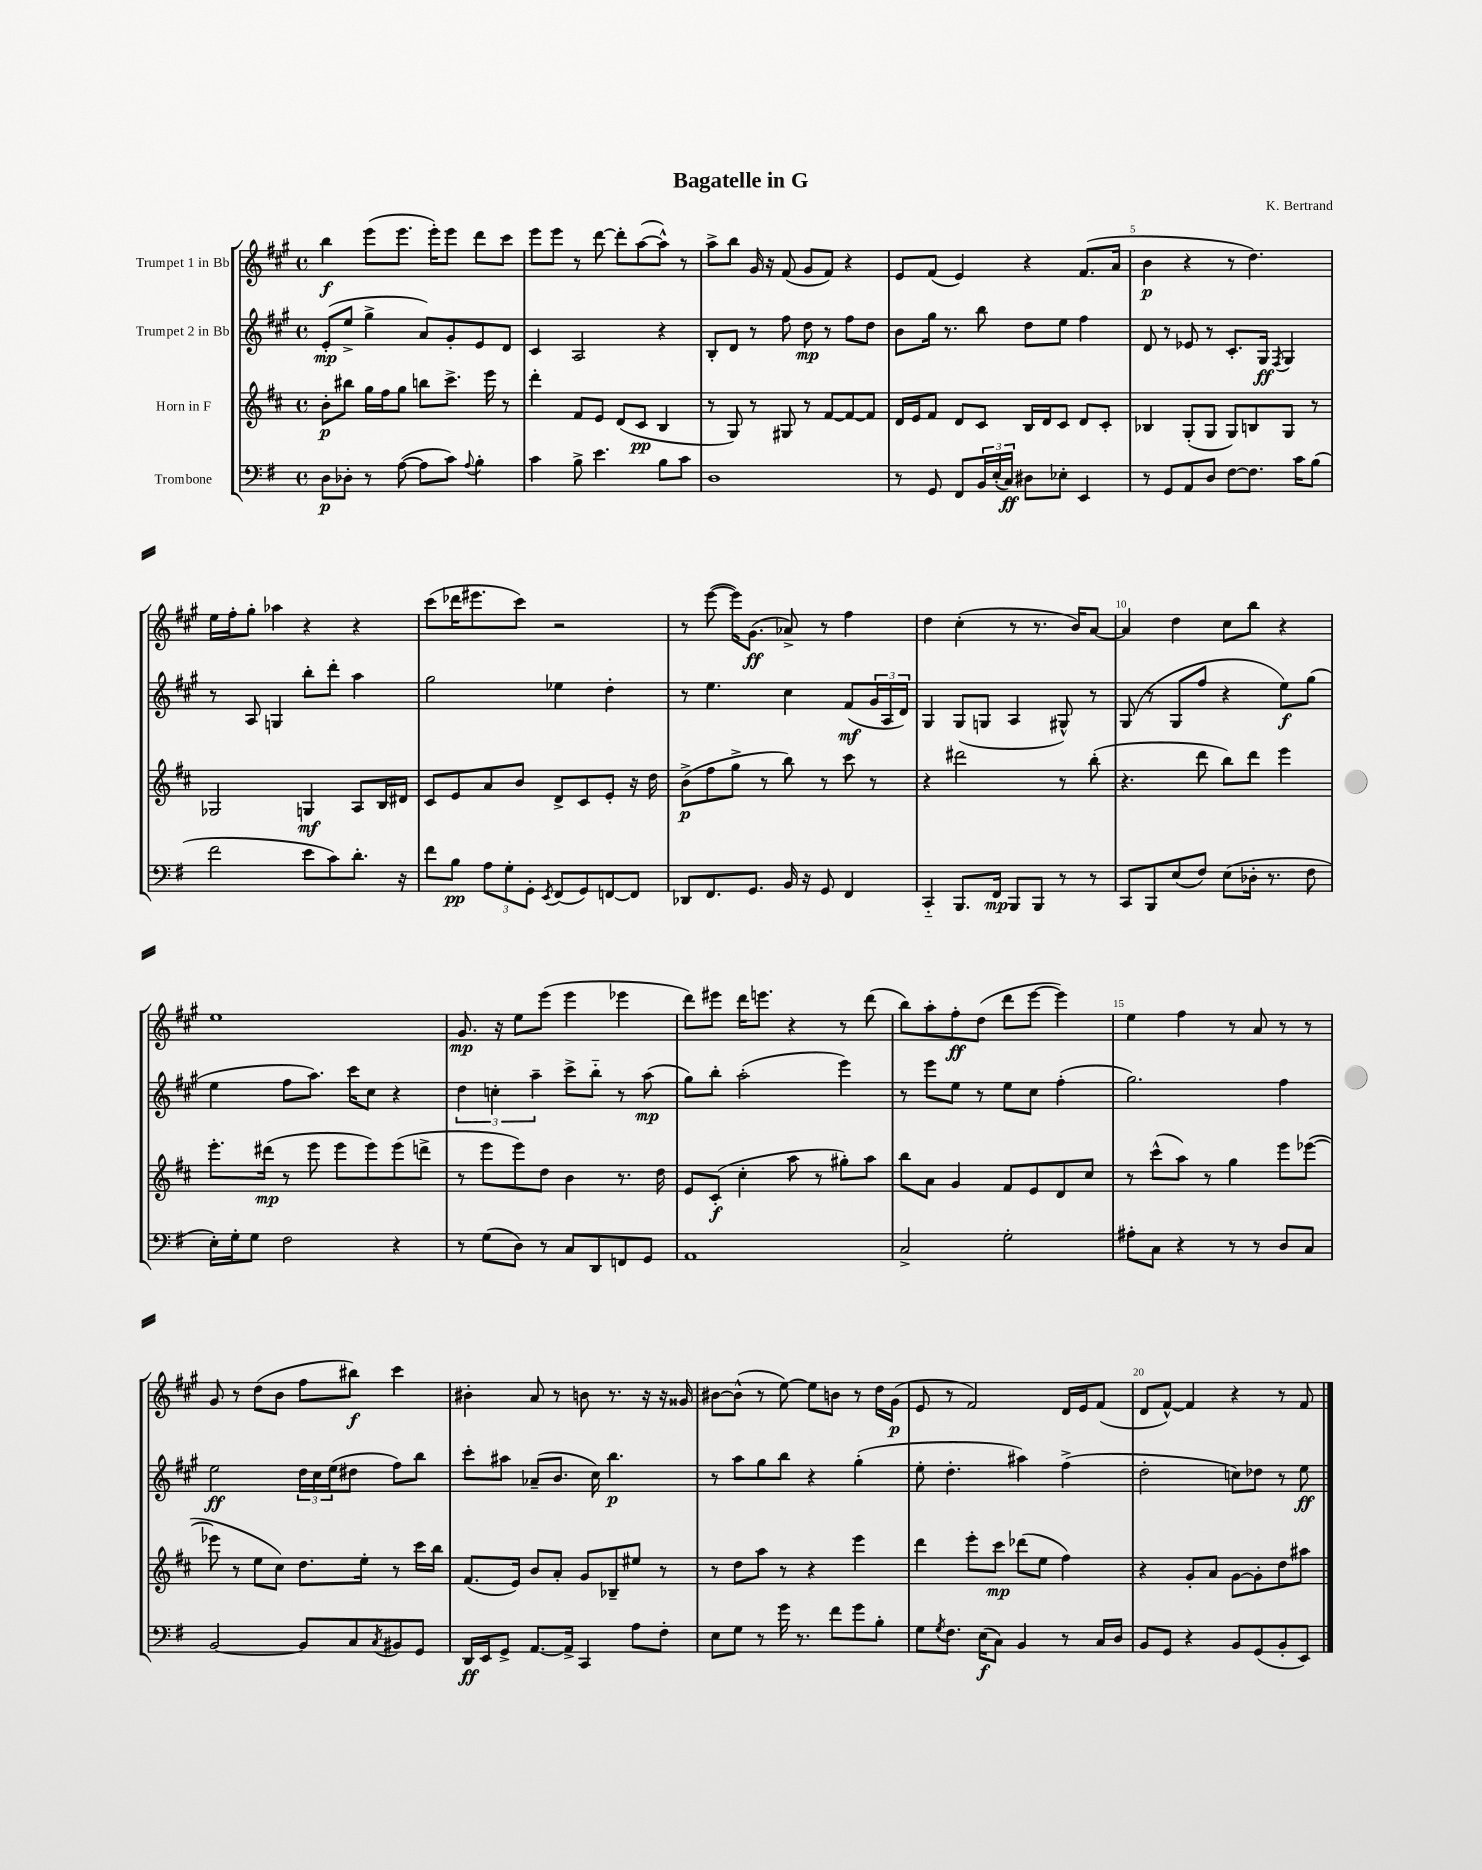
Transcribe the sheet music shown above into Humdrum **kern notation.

**kern	**kern	**kern	**kern
*staff4	*staff3	*staff2	*staff1
*clefF4	*clefG2	*clefG2	*clefG2
*k[f#]	*k[f#c#]	*k[f#c#g#]	*k[f#c#g#]
*M4/4	*M4/4	*M4/4	*M4/4
*met(c)	*met(c)	*met(c)	*met(c)
8D\L	8b'\L	(8e'/L	4bb\
8D-'\J	8bb#\J	8ee^/J	.
8r	16gg\LL	4gg#^\	(8eee\L
.	16ff#\J	.	.
([8A\	8gg\J	.	8.eee\J
8A\]L	8bb\L	8a/L)	.
.	.	.	16eee'\LK)
8c\J)	8.ccc#^\J	8g#'/	8eee\J
8qqA/	.	.	.
4B'\	.	8e/	8ddd\L
.	16eee\	.	.
.	8r	8d/J	8ccc#\J
=	=	=	=
4c\	4ddd'\	4c#/	8eee\L
.	.	.	8eee\J
8B^\	8f#/L	2A/	8r
4.e\	8e/J	.	[8ddd\
.	(8d/L	.	8ddd'\]L
.	8c#/J	.	([8aa\
8B\L	4B/	4r	8aa^^\]J)
8c\J	.	.	8r
=	=	=	=
1D	8r	8B'/L	8aa^\L
.	8G/)	8d/J	8bb\J
.	8r	8r	16g#/
.	.	.	16r
.	8G#/	8ff#\	(8f#/
.	8r	8dd\	8g#/L
.	[8f#/L	8r	8f#/J)
.	8f#/_	8ff#\L	4r
.	8f#/]J	8dd\J	.
=	=	=	=
8r	16d/LL	8b\L	8e/L
.	16e/J	.	.
8GG/	8f#/J	16gg#\Jk	(8f#/J
.	.	8.r	.
8FF#/L	8d/L	.	4e/)
24BB/L	8c#/J	8bb\	.
(24E'/	.	.	.
24C/JJ)	.	.	.
8D#\L	16B/LL	8dd\L	4r
.	16d/J	.	.
8E-'\J	8c#/J	8ee\J	.
4EE/	8d/L	4ff#\	(8.f#/L
.	8c#'/J	.	.
.	.	.	16a/Jk
=	=	=	=
8r	4B-/	8d/	4b\
8GG/L	.	8r	.
8AA/	(8G'/L	8e-/	4r
8D/J	8G/J	8r	.
[8F#\L	8G/L)	8.c#'/L	8r
8.F#\]J	8B/	.	4.dd\)
.	.	16G#/Jk	.
.	.	8qF#/	.
.	8G/J	4G#/	.
16c\LK	.	.	.
(8B\J	8r	.	.
=	=	=	=
2f#\	2G-/	8r	16ee\LL
.	.	.	16ff#'\J
.	.	8A/	8gg#'\J
.	.	4G/	4aa-\
8e\L	4G/	8bb'\L	4r
8c\)	.	8ddd'\J	.
8.d'\J	8A/L	4aa\	4r
.	16B/L	.	.
16r	16d#/JJ	.	.
=	=	=	=
8f#\L	8c#/L	2gg#\	(8ccc#\L
8B\J	8e/	.	16ddd-\K
.	.	.	8.eee#\
12A\L	8a/	.	.
12G'\	.	.	.
.	8b/J	.	8ccc#\J)
12GG'\J	.	.	.
8qEE/	.	.	.
(8FF#/L	8d^/L	4ee-\	2r
8GG/)	8c#/	.	.
[8FF/	8e'/J	4dd'\	.
8FF/]J	16r	.	.
.	16dd\	.	.
=	=	=	=
8DD-/L	(8b^\L	8r	8r
8.FF#/	8ff#\	4.ee\	([8eee\
.	8gg^\J	.	16eee\]LK)
8.GG/J	.	.	(8.g#\J
.	8r	.	.
16BB/	8bb\)	4cc#\	8a-^/)
16r	.	.	.
8GG/	8r	.	8r
4FF#/	8ccc#\	(8f#/L	4ff#\
.	8r	24g#/L	.
.	.	24A/	.
.	.	24d/JJ)	.
=	=	=	=
4CC'~/	4r	4G#/	4dd\
8.BBB/L	2ddd#\	(8G#/L	(4cc#'\
.	.	8G/J	.
16FF#/Jk	.	.	.
8BBB/L	.	4A/	8r
8BBB/J	.	.	8.r
8r	8r	8G#^^/)	.
.	.	.	16b/LK)
8r	(8bb'\	8r	[8a/J
=	=	=	=
8CC/L	4.r	(8G#/	4a/]
8BBB/	.	8r	.
(8E/	.	8G#/L	4dd\
8F#/J)	8ddd\	8ff#/J	.
(8E\L	8bb\L)	4r	8cc#\L
16D-'\Jk	8ddd\J	.	8bb\J
8.r	.	.	.
.	4eee\	8ee\L)	4r
8F#\	.	(8gg#\J	.
=	=	=	=
16E'\LL)	8.eee'\L	4ee\	1ee
16G'\J	.	.	.
8G\J	.	.	.
.	(16ddd#\Jk	.	.
2F#\	8r	8ff#\L	.
.	8eee\	8.aa\J)	.
.	8eee\L	.	.
.	.	16ccc#\LK	.
.	8eee\)	8cc#\J	.
4r	(8eee\	4r	.
.	8ddd^\J	.	.
=	=	=	=
8r	8r	6dd\	8.g#/
(8G\L	8eee\L	.	.
.	.	6cc'\	.
.	.	.	16r
8D\J)	8eee\)	.	8ee\L
.	.	6aa~\	.
8r	8dd\J	.	(8eee\J
8C/L	4b\	8ccc#^\L	4eee\
8DD/	.	8bb'~\J	.
8FF/	8.r	8r	4eee-\
8GG/J	.	(8aa\	.
.	16dd\	.	.
=	=	=	=
1AA	8e/L	8gg#\L)	8ddd\L)
.	(8c#'/J	8bb'\J	8eee#\J
.	4cc#'\	(2aa'\	16ddd\LK
.	.	.	8.eee\J
.	8aa\	.	4r
.	8r	.	.
.	8gg#'\L)	4eee\)	8r
.	8aa\J	.	(8ddd\
=	=	=	=
2C^/	8bb\L	8r	8bb\L)
.	8a\J	8eee\L	8aa'\
.	4g/	8ee\J	8ff#'\
.	.	8r	(8dd\J
2G'\	8f#/L	8ee\L	8ddd\L
.	8e/	8cc#\J	[8eee\J
.	8d/	(4ff#'\	4eee\])
.	8cc#/J	.	.
=	=	=	=
8A#'\L	8r	2.gg#\)	4ee\
8C\J	(8ccc#^^\L	.	.
4r	8aa\J)	.	4ff#\
.	8r	.	.
8r	4gg\	.	8r
8r	.	.	8a/
8D/L	8eee\L	4ff#\	8r
8C/J	([8eee-\J	.	8r
=	=	=	=
[2BB/	8eee-\]	2ee\	8g#/
.	8r	.	8r
.	8ee\L	.	(8dd\L
.	8cc#\J)	.	8b\J
8BB/]L	8.dd\L	24dd\LL	8ff#\L
.	.	24cc#\	.
.	.	(24ee\J	.
8C/	.	8dd#\J	8bb#\J)
.	16ee'\Jk	.	.
8qC/	.	.	.
8BB#/	8r	8ff#\L)	4ccc#\
8GG/J	16ccc#\LL	8bb\J	.
.	16bb\JJ	.	.
=	=	=	=
16DD/LL	(8.f#/L	8ccc#'\L	4b#'\
16EE/J	.	.	.
8GG^/J	.	8aa#\J	.
.	16e/Jk)	.	.
[8.AA/L	8b/L	(8a-~/L	8a/
.	8a'/J	8.b/J	8r
16AA^/]Jk	.	.	.
4CC/	8g/L	.	8b\
.	.	16cc#\)	.
.	8B-~/	4.bb\	8.r
8A\L	8ee#/J	.	.
.	.	.	16r
8F#'\J	8r	.	16r
.	.	.	16g##/
=	=	=	=
8E\L	8r	8r	[8b#\L
8G\J	8dd\L	8aa\L	(8b#^^\]J
8r	8aa\J	8gg#\	8r
16g\	8r	8bb\J	[8ee\)
8.r	.	.	.
.	4r	4r	8ee\]L
8f#\L	.	.	8b\J
8g\	4eee\	(4gg#'\	8r
8B'\J	.	.	16dd\LL
.	.	.	(16g#\JJ
=	=	=	=
8G\L	4ddd\	8ee'\	8e/
8qG/	.	.	.
8.F#\J	.	4.dd'\	8r
.	8eee'\L	.	2f#/)
(16E\LK	.	.	.
8C\J)	8ccc#\J	.	.
4BB/	(8ddd-\L	4aa#\)	.
.	8ee\J	.	.
8r	4ff#\)	(4ff#^\	16d/LL
.	.	.	16e/J
16C/LL	.	.	(8f#/J
16D/JJ	.	.	.
=	=	=	=
8BB/L	4r	2dd'\	8d/L
8GG/J	.	.	[8f#^^/J)
4r	8g'/L	.	4f#/]
.	8a/J	.	.
8BB/L	[8g\L	8cc\L)	4r
(8GG/	8g'\]	8dd-\J	.
8BB'/	8dd\	8r	8r
8EE/J)	8aa#\J	8ee\	8f#/
==	==	==	==
*-	*-	*-	*-
